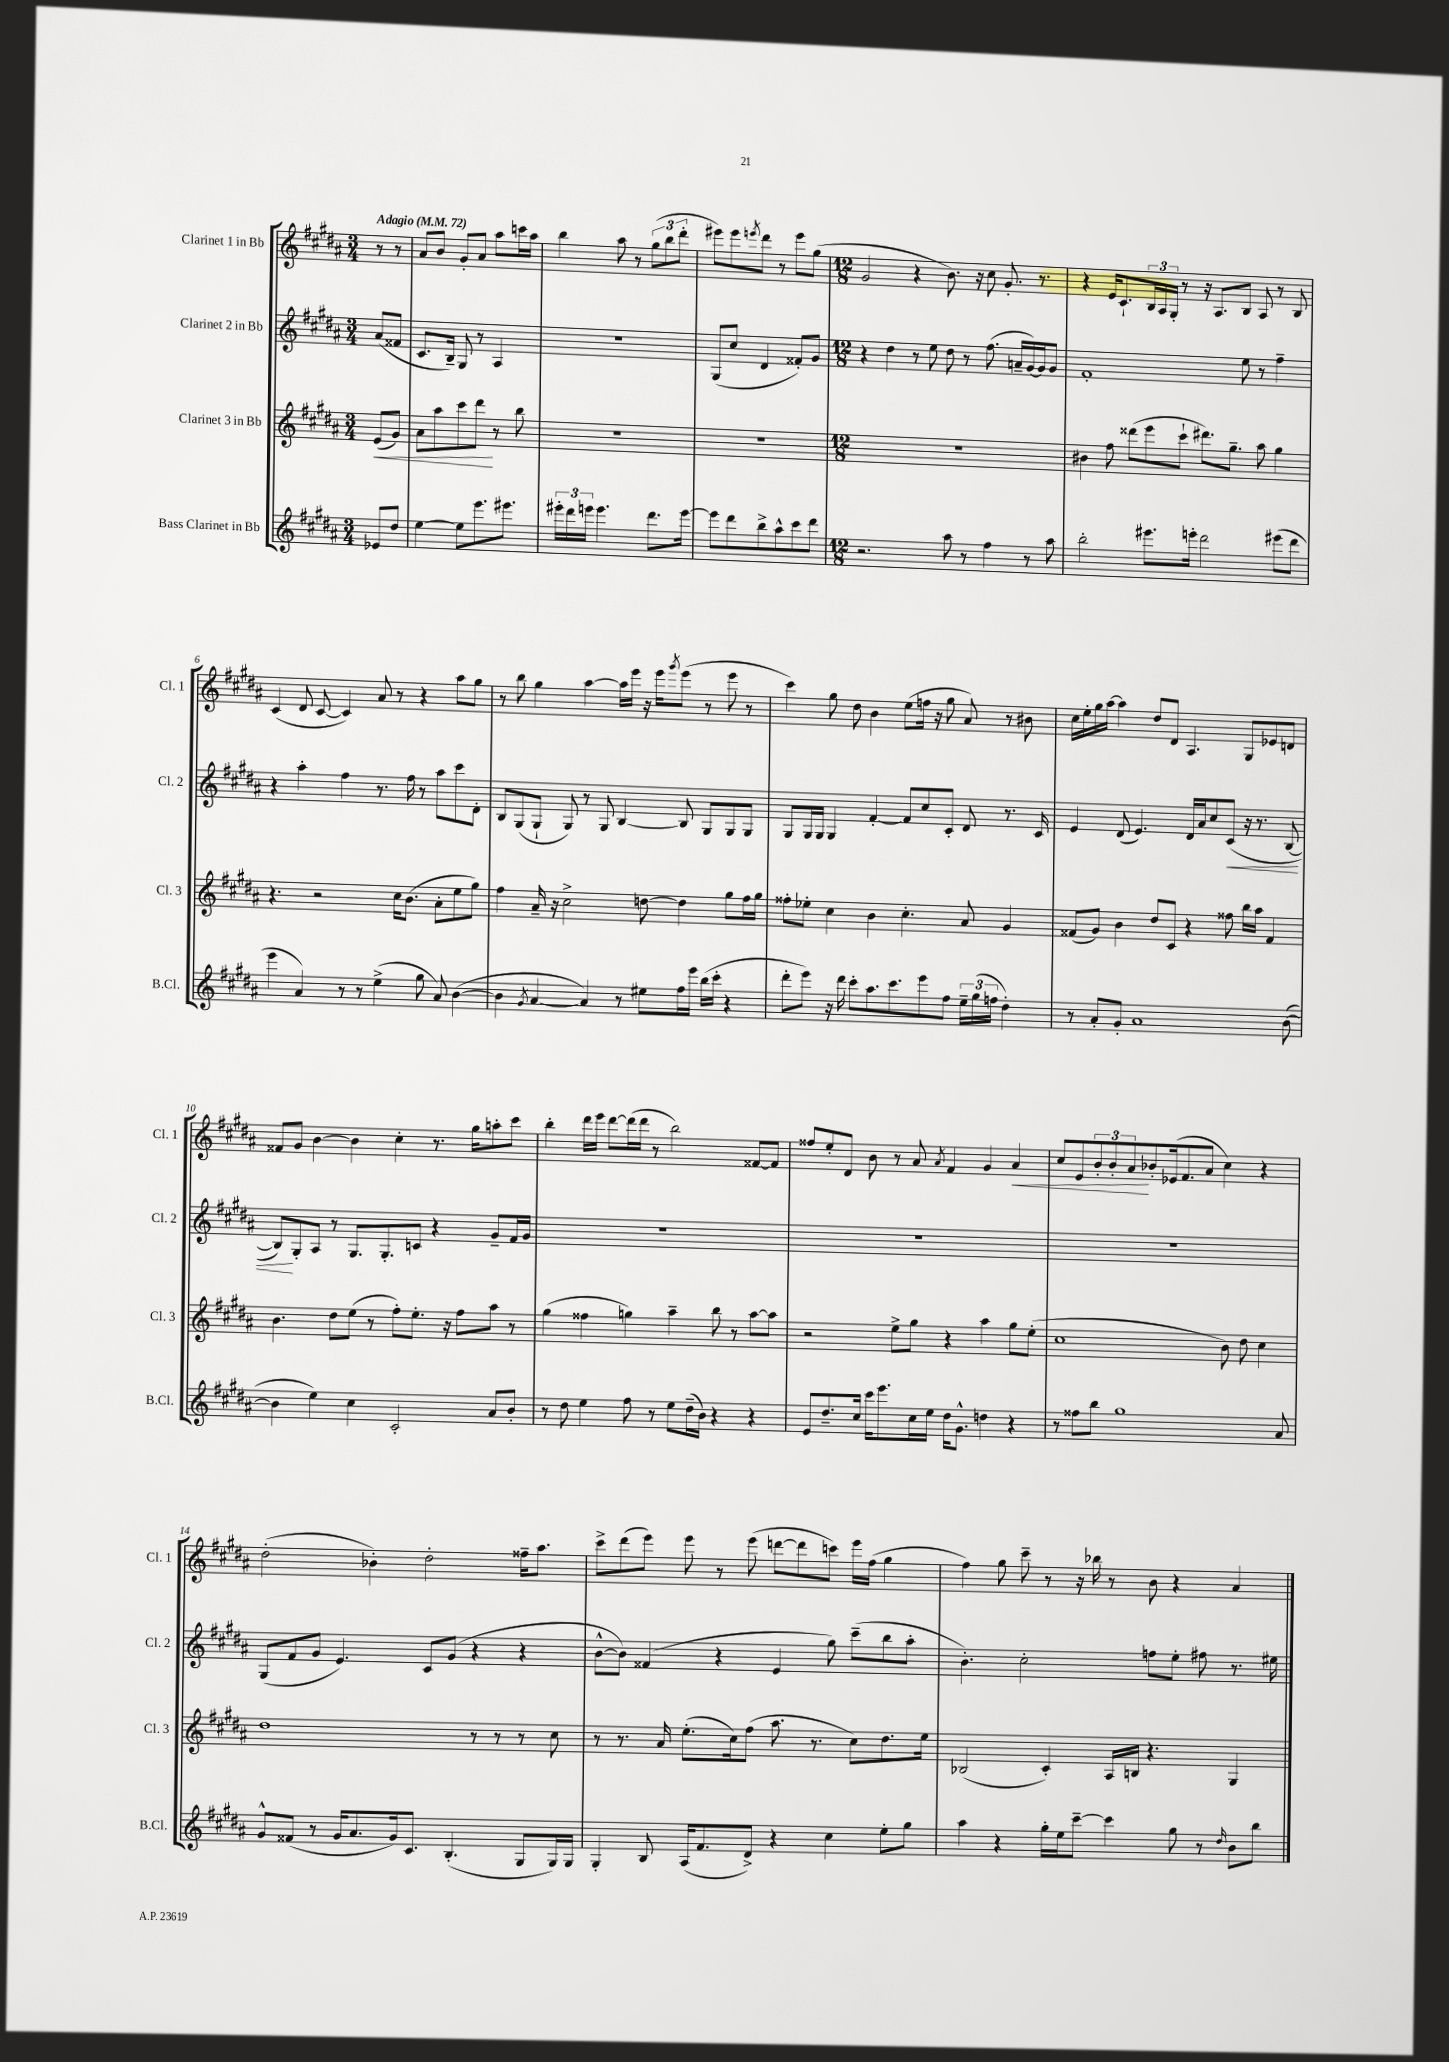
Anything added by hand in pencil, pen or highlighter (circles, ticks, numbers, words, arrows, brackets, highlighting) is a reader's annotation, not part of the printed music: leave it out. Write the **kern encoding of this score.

**kern	**kern	**dynam	**kern	**dynam	**kern	**dynam
*part4	*part3	*part3	*part2	*part2	*part1	*part1
*staff4	*staff3	*staff3	*staff2	*staff2	*staff1	*staff1
*I"Bass Clarinet in Bb	*I"Clarinet 3 in Bb	*	*I"Clarinet 2 in Bb	*	*I"Clarinet 1 in Bb	*
*I'B.Cl.	*I'Cl. 3	*	*I'Cl. 2	*	*I'Cl. 1	*
*clefG2	*clefG2	*	*clefG2	*	*clefG2	*
*k[f#c#g#d#a#]	*k[f#c#g#d#a#]	*	*k[f#c#g#d#a#]	*	*k[f#c#g#d#a#]	*
*M3/4	*M3/4	*	*M3/4	*	*M3/4	*
*MM72	*MM72	*	*MM72	*	*MM72	*
=	=	=	=	=	=	=
!	!	!	!	!	!LO:TX:a:B:t=Adagio	!
!	!	!LO:HP:b	!	!	!	!
8e-X/L	(8e/L	<	(8a#/L	.	8r	.
8dd#/J	8g#/J)	.	8f##X/J	.	8r	.
=1	=1	=1	=1	=1	=1	=1
[4ee\	8a#\L	.	8.c#/L	.	8a#/L	.
.	8aa#\	.	.	.	8b/J	.
.	.	.	16B~/Jk)	.	.	.
8ee\L]	8ccc#\	.	8G#/	.	8g#'/L	.
8.eee\	8ddd#\J	.	8r	.	8a#/J	.
.	8r	[	4A#/	.	8aa#\L	.
8.eee#X\J	.	.	.	.	.	.
.	8bb\	.	.	.	16cccn\L	.
.	.	.	.	.	16aa#\JJ	.
=2	=2	=2	=2	=2	=2	=2
24eee#X'\LL	2.r	.	2.r	.	4bb\	.
24ddd#\	.	.	.	.	.	.
24eeen\JJ	.	.	.	.	.	.
4.eee\	.	.	.	.	.	.
.	.	.	.	.	8aa#\	.
.	.	.	.	.	8r	.
8.ddd#\L	.	.	.	.	(12gg#\L	.
.	.	.	.	.	12bb\	.
.	.	.	.	.	12ddd#'\J	.
[16eee\Jk	.	.	.	.	.	.
=3	=3	=3	=3	=3	=3	=3
8eee\L]	2.r	.	(8G#/L	.	8eee#X\L)	.
8ddd#\	.	.	8cc#/J	.	8eee#\	.
.	.	.	.	.	8qeeen/	.
8bb^\	.	.	4d#/	.	8ddd#\J	.
8aa#^^\	.	.	.	.	8r	.
8ccc#\	.	.	8f##X'/L)	.	8eee\L	.
8ddd#\J	.	.	8g#/J	.	(8gg#\J	.
=4	=4	=4	=4	=4	=4	=4
*M12/8	*M12/8	*	*M12/8	*	*M12/8	*
2.r	1.r	.	4r	.	2g#/	.
.	.	.	4dd#\	.	.	.
.	.	.	8r	.	4r	.
.	.	.	8ee\	.	.	.
8aa#\	.	.	8dd#\	.	8.b\)	.
8r	.	.	8r	.	.	.
.	.	.	.	.	16r	.
4ff#\	.	.	(8.ff#\	.	8cc#\	.
.	.	.	.	.	8.g#'/	.
.	.	.	16an~/LL	.	.	.
8r	.	.	[16g#/)	.	.	.
.	.	.	16g#/J]	.	8.r	.
8aa#\	.	.	8g#/J	.	.	.
=5	=5	=5	=5	=5	=5	=5
2bb'\	4b#X\	.	1f#'	.	4r	.
.	8ff#\	.	.	.	16e/KL	.
.	.	.	.	.	8.c#`/	.
.	(8ddd##X\L	.	.	.	.	.
8.eee#X\L	8eee\	.	.	.	24B/L	.
.	.	.	.	.	24A#/	.
.	.	.	.	.	24G#'/JJ	.
.	8ccc#`\J	.	.	.	8r	.
16eeen'\Jk	.	.	.	.	.	.
2ddd#\	8.ddd#X\L)	.	.	.	16r	.
.	.	.	.	.	8.A#/L	.
.	8.gg#~\J	.	.	.	.	.
.	.	.	8ee\	.	8B/J	.
.	8aa#\	.	8r	.	8A#/	.
(8eee#X\L	4gg#\	.	4ff#~\	.	8r	.
8ddd#\J	.	.	.	.	8B/	.
!!LO:LB:g=z
=6	=6	=6	=6	=6	=6	=6
4eee\	4.r	.	4r	.	(4c#/	.
4a#/)	.	.	4aa#'\	.	8d#/	.
.	2r	.	.	.	[8c#/	.
8r	.	.	4ff#\	.	4c#/])	.
8r	.	.	.	.	.	.
(4ee^\	.	.	8.r	.	8a#/	.
.	16cc#\KL	.	.	.	8r	.
.	(8.b\J	.	16ff#\	.	.	.
8gg#\	.	.	8r	.	4r	.
8a#/)	8a#'\L	.	8aa#\L	.	.	.
([4b\	8ee\	.	8ccc#\	.	8aa#\L	.
.	8gg#\J)	.	8d#'\J	.	8gg#\J	.
=7	=7	=7	=7	=7	=7	=7
4b\]	4ff#\	.	8B/L	.	8r	.
.	.	.	(8G#/	.	8bb\	.
8qg#/	.	.	.	.	.	.
[4a#/	16a#~/	.	8G#`/J	.	4gg#\	.
.	16r	.	.	.	.	.
.	2cc#^\	.	8G#/)	.	.	.
4a#/])	.	.	8r	.	[4aa#\	.
.	.	.	8G#/	.	.	.
8r	.	.	[4B/	.	16aa#\LL]	.
.	.	.	.	.	16eee\JJ	.
8ee#X\L	[8ddn\	.	.	.	16r	.
.	.	.	.	.	16eee\KL	.
.	.	.	.	.	8qggg#/	.
16ff#\L	4dd\]	.	8B/]	.	(8eee\J	.
16eee\JJ	.	.	.	.	.	.
(16bb\LL	.	.	8G#/L	.	8r	.
16ccc#'\JJ	.	.	.	.	.	.
4r	8gg#\L	.	8G#/	.	8eee\	.
.	16ff#\L	.	8G#/J	.	8r	.
.	16gg#\JJ	.	.	.	.	.
=8	=8	=8	=8	=8	=8	=8
8ddd#'\L	8ff##X'\L	.	8G#/L	.	4ccc#\)	.
8eee\J)	8ee-X'\J	.	16G#/L	.	.	.
.	.	.	16G#/JJ	.	.	.
16r	4cc#\	.	4G#/	.	8gg#\	.
16ddd#\	.	.	.	.	.	.
8ccc#'\L	.	.	.	.	8dd#\	.
8.aa#\	4b\	.	[4f#'/	.	4b\	.
8.ccc#\	.	.	.	.	.	.
.	4.cc#'\	.	8f#/L]	.	(8ee\L	.
8eee\	.	.	8cc#/	.	16ffn\Jk	.
.	.	.	.	.	16r	.
8ff#\J	.	.	8c#'/J	.	8gg#\	.
24ee~\LL	8a#/	.	8d#/	.	8a#/)	.
(24gg#\	.	.	.	.	.	.
24ffn\JJ	.	.	.	.	.	.
4dd#'\)	4g#/	.	8.r	.	8r	.
.	.	.	.	.	8b#X\	.
.	.	.	16c#/	.	.	.
=9	=9	=9	=9	=9	=9	=9
8r	(8f##X/L	.	4e/	.	16cc#\LL	.
.	.	.	.	.	16ee'\	.
8a#'/L	8g#/J)	.	.	.	16gg#\	.
.	.	.	.	.	[16aa#\JJ	.
8g#'/J	4b\	.	(8d#/	.	4aa#\]	.
1a#	.	.	4.e/)	.	.	.
.	8dd#/L	.	.	.	8dd#/L	.
.	8c#/J	.	.	.	8d#/J	.
.	4r	.	16d#/LL	.	4.A#/	.
.	.	.	16a#/J	.	.	.
.	.	.	8cc#/	.	.	.
!	!	!	!	!LO:HP:b	!	!
.	8ff##X\	.	(8c#/J	<	.	.
.	16bb\LL	.	16r	.	8G#/L	.
.	16aa#\JJ	.	8.r	.	.	.
.	4f##/	.	.	.	8e-X/	.
([8b\	.	.	[8B/	.	8dn/J	.
!!LO:LB:g=z
=10	=10	=10	=10	=10	=10	=10
4b\]	4.b\	.	8B/L])	.	8f##X/L	.
.	.	.	8G#'/	[	8g#/J	.
4ee\)	.	.	8A#/J	.	[4b\	.
.	8dd#\L	.	8r	.	.	.
4cc#\	(8ee\J	.	8.G#/L	.	4b\]	.
.	8r	.	.	.	.	.
.	.	.	8.G#'/	.	.	.
2c#'/	8ff#'\L)	.	.	.	4cc#'\	.
.	8.ee'\J	.	8cn/J	.	.	.
.	.	.	4r	.	8.r	.
.	16r	.	.	.	.	.
.	8ff#\L	.	.	.	.	.
.	.	.	.	.	16gg#\KL	.
8a#/L	8aa#\J	.	8g#~/L	.	8aan'\	.
8b'/J	8r	.	16f#/L	.	8ccc#\J	.
.	.	.	16g#/JJ	.	.	.
=11	=11	=11	=11	=11	=11	=11
8r	(4gg#\	.	1.r	.	4bb'\	.
8dd#\	.	.	.	.	.	.
4ee\	4ff##X\	.	.	.	16ddd#\LL	.
.	.	.	.	.	16eee\JJ	.
.	.	.	.	.	[8ddd#\L	.
8ff#\	4ggn\)	.	.	.	(16ddd#\L]	.
.	.	.	.	.	16ddd#\JJ	.
8r	.	.	.	.	8r	.
8ee\L	4aa#~\	.	.	.	2bb\)	.
(16dd#~\L	.	.	.	.	.	.
16b\JJ)	.	.	.	.	.	.
4r	8bb\	.	.	.	.	.
.	8r	.	.	.	.	.
4r	[8aa#\L	.	.	.	[8f##X/L	.
.	8aa#\J]	.	.	.	8f##/J]	.
=12	=12	=12	=12	=12	=12	=12
8e/L	2r	.	1.r	.	8ff##X/L	.
8.dd#~/	.	.	.	.	8ee'/	.
.	.	.	.	.	8d#/J	.
16cc#/Jk	.	.	.	.	.	.
16ccc#\KL	.	.	.	.	8b\	.
8.eee\	.	.	.	.	.	.
.	8ee^\L	.	.	.	8r	.
16cc#\L	8gg#\J	.	.	.	8a#/	.
16ee\JJ	.	.	.	.	.	.
.	.	.	.	.	8qa#/	.
16dd#\KL	4r	.	.	.	4f#/	.
8.g#^^\J	.	.	.	.	.	.
4ddn\	4aa#\	.	.	.	4g#/	.
!	!	!	!	!	!	!LO:HP:b
4r	8gg#\L	.	.	.	4a#/	<
.	(8ee'\J	.	.	.	.	.
=13	=13	=13	=13	=13	=13	=13
8r	1cc#	.	1.r	.	8cc#/L	.
8ff##X\L	.	.	.	.	8e/	.
8bb\J	.	.	.	.	12b'/	.
.	.	.	.	.	12b'/	.
1gg#	.	.	.	.	.	.
.	.	.	.	.	12a#/	.
.	.	.	.	.	8b-X'/	[
.	.	.	.	.	(16e-X/k	.
.	.	.	.	.	8.f#/	.
.	.	.	.	.	8a#/J	.
.	8b\)	.	.	.	4cc#\)	.
.	8dd#\	.	.	.	.	.
.	4cc#\	.	.	.	4r	.
8a#/	.	.	.	.	.	.
!!LO:LB:g=z
=14	=14	=14	=14	=14	=14	=14
8g#^^/L	1dd#	.	(8G#/L	.	(2dd#'\	.
(8f##X/J	.	.	8f#/	.	.	.
8r	.	.	8g#/J	.	.	.
16g#/KL	.	.	4.e/)	.	.	.
8.a#/	.	.	.	.	.	.
.	.	.	.	.	4b-X'\)	.
16g#/k)	.	.	.	.	.	.
8.c#/J	.	.	.	.	.	.
.	.	.	8c#/L	.	2dd#'\	.
(4.B'/	.	.	(8g#/J	.	.	.
.	8r	.	4r	.	.	.
.	8r	.	.	.	.	.
8G#/L	8r	.	4r	.	16ff##X~\KL	.
.	.	.	.	.	8.aa#\J	.
16G#/L)	8cc#\	.	.	.	.	.
16G#/JJ	.	.	.	.	.	.
=15	=15	=15	=15	=15	=15	=15
4G#'/	8r	.	[8b^^\L	.	8ccc#^\L	.
.	8.r	.	8b\J])	.	(8ddd#\	.
8B/	.	.	(4f##X/	.	8eee\J)	.
.	16a#/	.	.	.	.	.
(16A#/KL	(8.ee'\L	.	.	.	8eee\	.
8.f#/	.	.	.	.	.	.
.	.	.	4r	.	8r	.
.	16cc#\k)	.	.	.	.	.
8d#^/J)	(8ff#\J	.	.	.	(8eee\	.
4r	8.aa#\	.	4e/	.	[8dddn\L	.
.	.	.	.	.	8ddd\]	.
.	8.r	.	.	.	.	.
4cc#\	.	.	8gg#\)	.	8cccn\J)	.
.	8cc#\L)	.	(8ccc#~\L	.	16eee\LL	.
.	.	.	.	.	(16ff#\JJ	.
8ee'\L	8.dd#\	.	8bb\	.	4gg#\	.
8gg#\J	.	.	8aa#'\J	.	.	.
.	16ee\Jk	.	.	.	.	.
=16	=16	=16	=16	=16	=16	=16
4aa#\	(2B-X/	.	4.b'\)	.	4ff#\)	.
4r	.	.	.	.	8gg#\	.
.	.	.	2cc#'\	.	8ccc#~\	.
16gg#'\LL	4c#'/)	.	.	.	8r	.
16ee\J	.	.	.	.	.	.
[8ccc#~\J	.	.	.	.	16r	.
.	.	.	.	.	16bb-X\	.
4ccc#\]	16A#/LL	.	.	.	8r	.
.	16Bn/JJ	.	.	.	.	.
.	4.r	.	8ffn\L	.	8b\	.
8gg#\	.	.	8ee'\J	.	4r	.
8r	.	.	8ff#X\	.	.	.
16qqdd#/	.	.	.	.	.	.
8b\L	4G#/	.	8.r	.	4a#/	.
8bb\J	.	.	.	.	.	.
.	.	.	16ee#X\	.	.	.
==	==	==	==	==	==	==
*-	*-	*-	*-	*-	*-	*-
